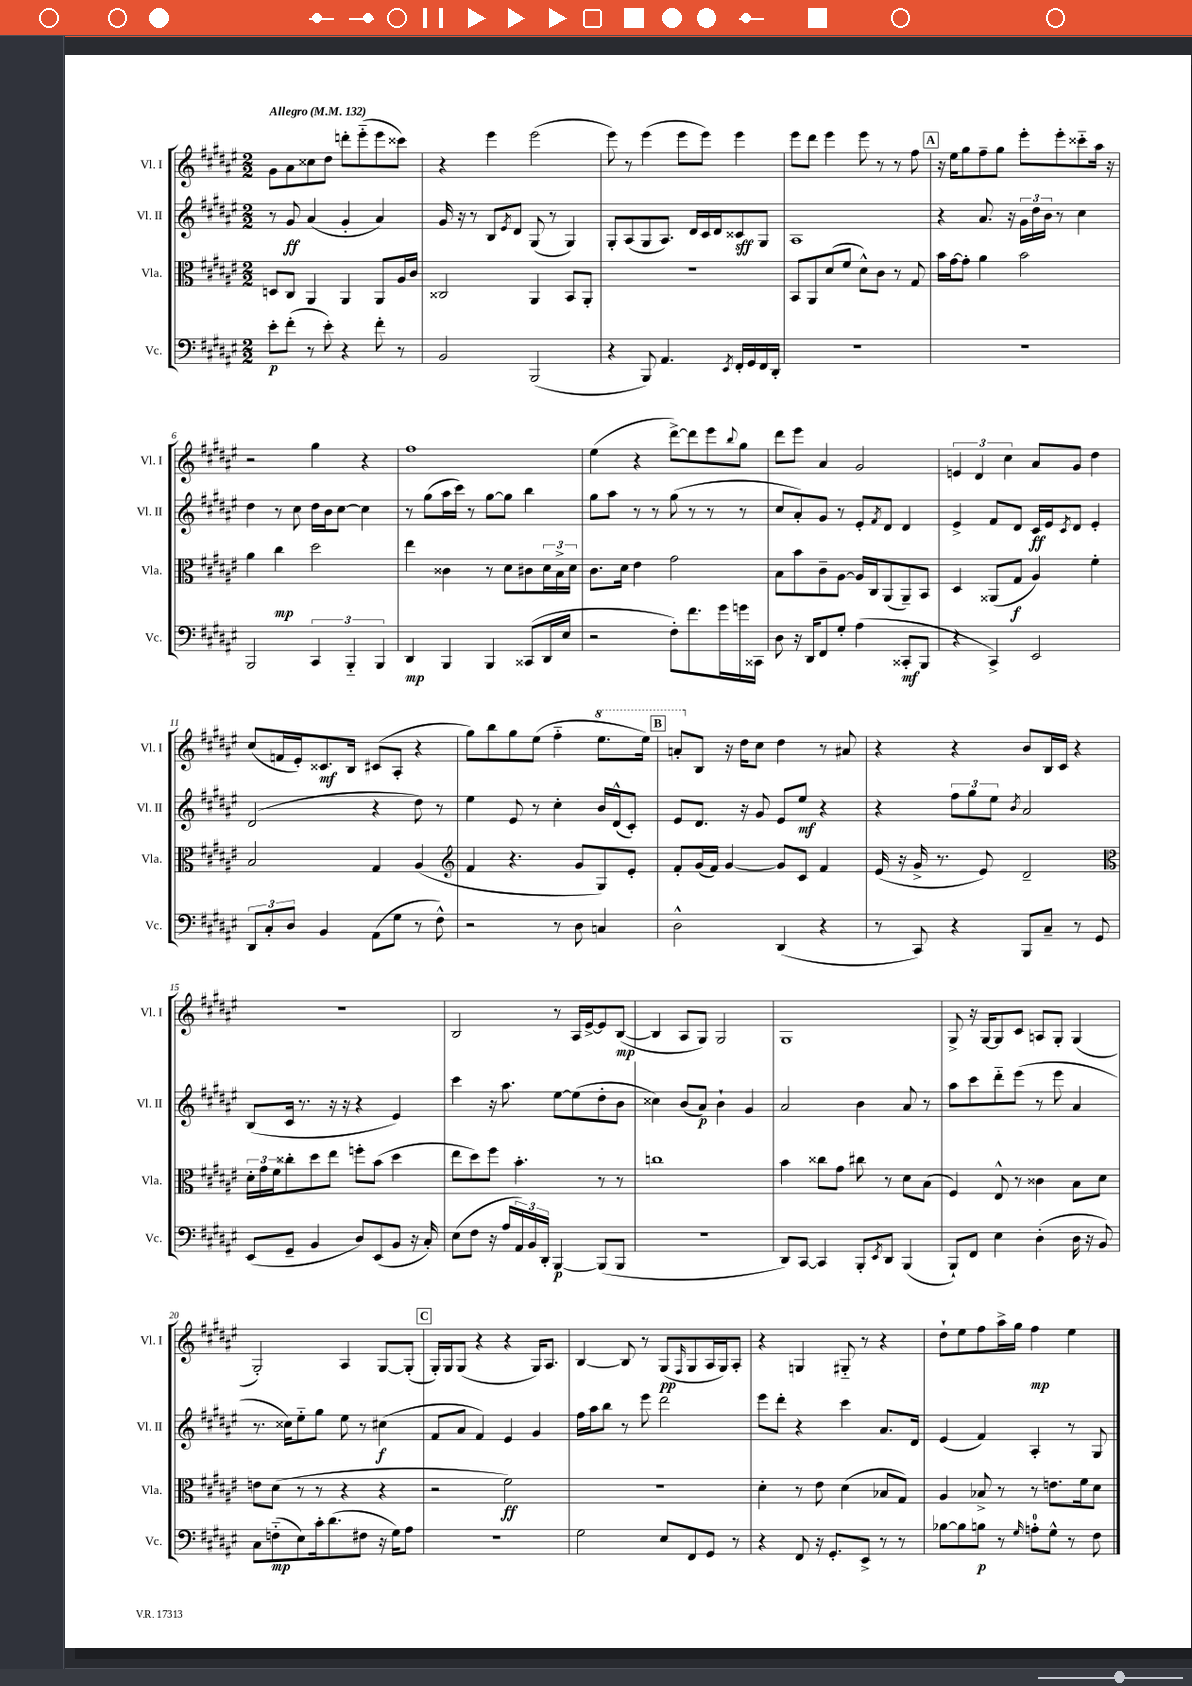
<<
\new StaffGroup <<
\new Staff = "s0" \with { instrumentName = "Vl. I" shortInstrumentName = "Vl. I" } {
    \clef treble \key fis \major \numericTimeSignature \time 2/2 \tempo "Allegro" 4 = 132
    gis'8 ais'8 cisis''8 dis''8 d'''8-. eis'''8-_( eis'''8 cisis'''8) |
    r4 eis'''4 eis'''2( |
    eis'''8) r8 eis'''4( eis'''8 eis'''8) eis'''4 |
    eis'''8 dis'''8 eis'''4 eis'''8 r8 r8 fis''8 |
    \mark \markup { \box "A" } r16 eis''16 gis''8 fis''8-- gis''8 eis'''8-. eis'''8-. cisis'''8-_ ais''16 r16 |
    r2 gis''4 r4 |
    fis''1 |
    eis''4( r4 dis'''8~->) dis'''8 eis'''8 \appoggiatura { b''8 } gis''8 |
    dis'''8 eis'''8 ais'4 gis'2 |
    \tuplet 3/2 { e'4 dis'4 cis''4 } ais'8 gis'8 dis''4 |
    cis''8( f'16 eis'16-.) cisis'8.\mf b16 cis'8( ais8-. r4 |
    gis''8) b''8 gis''8 eis''8( fis''4-_ \ottava #1 eis'''8. eis'''16) |
    \mark \markup { \box "B" } a''8-. \ottava #0 b8 r16 dis''16 cis''8 dis''4 r8 ais'!8 |
    r4 r4 b'8 b16 cis'16 r4 |
    R1 |
    b2 r8 ais16 eis'16~-> eis'8 b8~\mp( |
    b4 ais8 gis8) gis2 |
    gis1 |
    gis8-> r16 gis16~ gis8 cis'8 a8 gis8-. gis4( |
    gis2-.) ais4 gis8~ gis8-.( |
    \mark \markup { \box "C" } gis16-.) gis16 gis8( r4 r4 gis16) ais8. |
    b4~ b8 r8 gis8\pp( \grace { fis16 } gis8 ais16 gis16) ais8-. |
    r4 g4 gis8-_ r8 r4 |
    dis''8-! eis''8 fis''8 ais''16-> gis''16 fis''4\mp eis''4 \bar "|." |
}
\new Staff = "s1" \with { instrumentName = "Vl. II" shortInstrumentName = "Vl. II" } {
    \clef treble \key fis \major \numericTimeSignature \time 2/2
    r8 gis'8\ff ais'4( gis'4-. ais'4) |
    gis'16 r16 r8 b8 \acciaccatura { eis'8 } dis'8 gis8( r8 gis4) |
    gis8-. ais8( gis8 ais8.) dis'16 cis'16 dis'16 cisis'8\sff gis8 |
    ais1 |
    \mark \markup { \box "A" } r4 ais'8. r16 \tuplet 3/2 { gis'16 dis''16 b'16 } r8 cis''4 |
    dis''4 r8 cis''8 dis''16 b'16 cis''8~ cis''4 |
    r8 gis''8( ais''16 cis'''16) r8 gis''8~ gis''8 b''4 |
    gis''8 ais''8 r8 r8 gis''8( r8 r8 r8 |
    cis''8 ais'8-.) gis'8 r8 eis'8-. \acciaccatura { fis'8 } dis'8 dis'4 |
    eis'4-> fis'8 dis'8 cis'16\ff eis'16 \acciaccatura { cis'8 } dis'8 eis'4-. |
    dis'2( r4 dis''8) r8 |
    eis''4 eis'8 r8 cis''4-. b'16 dis'16-^( cis'8-.) |
    \mark \markup { \box "B" } eis'8 dis'8. r16 gis'8 eis'8 eis''8\mf r4 |
    r4 \tuplet 3/2 { fis''8 gis''8 eis''8 } \acciaccatura { b'8 } ais'2 |
    b8( cis'16 r8. r16 r16 r4 eis'4) |
    cis'''4 r16 ais''8. eis''8~ eis''8( dis''8-. b'8 |
    cisis''4) b'8( ais'8\p) b'4-! gis'4 |
    ais'2 b'4 ais'8 r8 |
    ais''8 cis'''8 dis'''8-_ eis'''8( r8 eis'''8 ais'4 |
    r8. cisis''16) eis''8-_ gis''8 eis''8 r8 cis''4\f( |
    \mark \markup { \box "C" } fis'8 ais'8 fis'4) eis'4 gis'4 |
    fis''16 ais''16 b''8 r8 eis'''8 dis'''2 |
    eis'''8 dis'''8-. r4 cis'''4 ais'8. dis'16 |
    eis'4( fis'4) ais4-. r8 gis8 \bar "|." |
}
\new Staff = "s2" \with { instrumentName = "Vla." shortInstrumentName = "Vla." } {
    \clef alto \key fis \major \numericTimeSignature \time 2/2
    d8 cis8 ais,4 ais,4 ais,8 ais16 cis'16 |
    cisis2 ais,4 b,8 ais,8-. |
    R1 |
    b,8 ais,8 dis'8( fis'8 dis'8-^) cis'8 r8 gis8 |
    \mark \markup { \box "A" } b'16 gis'16~ gis'8-. ais'4 b'2 |
    ais'4 cis''4\mp dis''2 |
    eis''4 cisis'4 r8 dis'8 cis'8 \tuplet 3/2 { dis'16 b16-> dis'16 } |
    cis'8. dis'16 eis'4 gis'2 |
    b8 b'8 cis'8-- ais8~ ais16 cis16 ais,8( ais,8--) b,8 |
    dis4 aisis,8( gis8\f ais4) fis'4-. |
    b2 gis4 ais4( |
    \clef treble fis'4 r4. gis'8 gis8) eis'8-. |
    \mark \markup { \box "B" } fis'8-. gis'16( fis'16) gis'4~ gis'8 cis'8 fis'4 |
    eis'16( r16 gis'16-> r8. eis'8) dis'2-- |
    \clef alto \tuplet 3/2 { dis'16-. gis'16 fis'16 } cisis''8-. dis''8 eis''8 f''8-. b'8( dis''4 |
    eis''8 dis''8) fis''8 b'4.-. r8 r8 |
    c''1 |
    b'4 cisis''8 gis'8 cis''8 r8 dis'8 b8( |
    fis4) eis8-^ r8 cisis'4 b8 dis'8 |
    e'8 dis'8( r8 r8 r4 r4 |
    \mark \markup { \box "C" } r2 fis'2\ff) |
    r1 |
    dis'4-. r8 eis'8 dis'4( bes8 gis8) |
    ais4 bes8-> r8 r8 e'8. fis'16 dis'8 \bar "|." |
}
\new Staff = "s3" \with { instrumentName = "Vc." shortInstrumentName = "Vc." } {
    \clef bass \key fis \major \numericTimeSignature \time 2/2
    eis'8-.\p fis'8-.( r8 eis'8-.) r4 fis'8-. r8 |
    b,2 b,,2( |
    r4 b,,8) ais,4. \acciaccatura { eis,8 } fis,16-. gis,16 fis,16 dis,16-. |
    R1 |
    \mark \markup { \box "A" } R1 |
    b,,2 \tuplet 3/2 { cis,4 b,,4-_ b,,4 } |
    dis,4\mp b,,4 b,,4 cisis,8( dis,16 eis16 |
    r2 fis8-.) fis'8. gis'16 g'16 cisis,16 |
    dis8 r16 dis,16 fis,8 gis8-. ais4( cisis,8-.\mf b,,8 |
    r4 cis,4->) eis,2 |
    \tuplet 3/2 { dis,8 cis8-. dis8 } b,4 ais,8( gis8 r8 fis8-^) |
    r2 r8 dis8 c4 |
    \mark \markup { \box "B" } dis2-^ dis,4( r4 |
    r8 cis,8) r4 b,,8 cis8-- r8 gis,8 |
    eis,8( gis,8-- b,4 dis8) eis,8( b,8 r16 cis16-.) |
    eis8( fis8 r16 ais16 \tuplet 3/2 { ais,16) b,16 dis,16-. } b,,4~\p b,,8( b,,8 |
    r1 |
    dis,8) cis,8~ cis,4 b,,8-. \acciaccatura { eis,8 } dis,8 b,,4( |
    b,,8-!) fis,8 eis4 dis4-.( dis16 r16 b,8) |
    cis8 f8-_\mp( eis8) cis'16-. dis'8.( fis8 r16 gis16) ais8 |
    \mark \markup { \box "C" } R1 |
    gis2 eis8 fis,8 gis,8 r8 |
    r4 fis,8 r16 gis,8.-. eis,8-> r8 r8 |
    bes8~ bes8 b8\p r8 \grace { gis16 } a8-0-. gis8-^ r8 fis8 \bar "|." |
}
>>
>>
